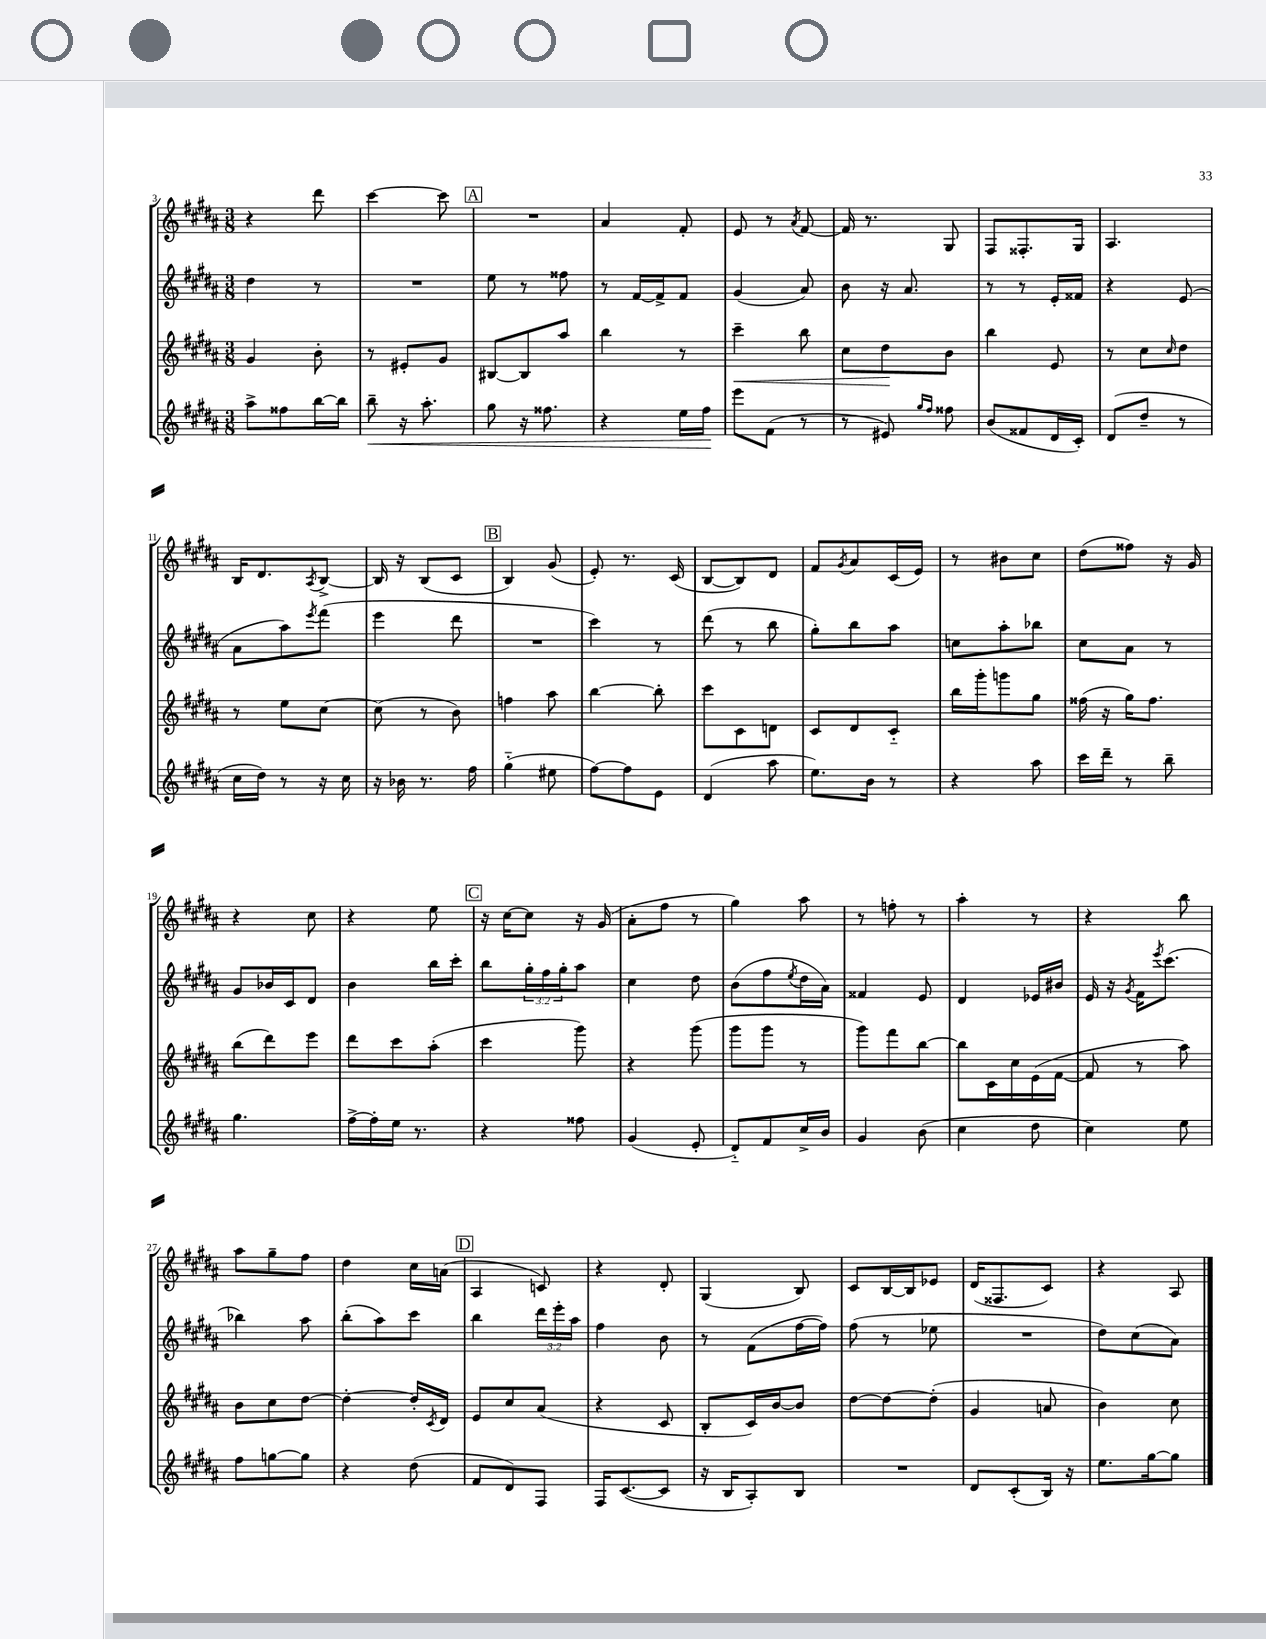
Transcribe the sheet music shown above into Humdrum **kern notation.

**kern	**kern	**kern	**kern
*staff4	*staff3	*staff2	*staff1
*clefG2	*clefG2	*clefG2	*clefG2
*k[f#c#g#d#a#]	*k[f#c#g#d#a#]	*k[f#c#g#d#a#]	*k[f#c#g#d#a#]
*M3/8	*M3/8	*M3/8	*M3/8
8aa#^	4g#	4dd#	4r
8ff##	.	.	.
[16bb	8b'	8r	8ddd#
16bb]	.	.	.
=	=	=	=
8bb~	8r	4.r	[4ccc#
16r	8e#'	.	.
8.aa#'	.	.	.
.	8g#	.	8ccc#]
=	=	=	=
8gg#	[8B#	8ee	4.r
16r	8B#]	8r	.
8.ff##	.	.	.
.	8aa#	8ff##	.
=	=	=	=
4r	4bb	8r	4a#
.	.	[16f#	.
.	.	16f#^]	.
16ee	8r	8f#	8f#'
16ff#	.	.	.
=	=	=	=
8eee	4ccc#~	(4g#	8e
(8f#	.	.	8r
.	.	.	8qa#
8r	8bb	8a#)	[8f#
=	=	=	=
8r	8cc#	8b	16f#]
.	.	.	8.r
8e#)	8dd#	16r	.
.	.	8.a#	.
16qqgg#	.	.	.
16qqff#	.	.	.
8ff##	8b	.	8G#
=	=	=	=
(8b	4bb	8r	8F#
8f##	.	8r	8.F##'
16d#	8e	16e'	.
16c#')	.	16f##	16G#
=	=	=	=
(8d#	8r	4r	4.A#
8dd#~	8cc#	.	.
.	16qqcc#	.	.
8r	8dd#	(8e	.
=	=	=	=
16cc#	8r	8a#	16B
16dd#)	.	.	8.d#
8r	8ee	8aa#)	.
.	.	8qeee	8qA#
16r	[8cc#	(8fff#	[8B^
16cc#	.	.	.
=	=	=	=
16r	(8cc#]	4eee	16B]
16b-	.	.	16r
8.r	8r	.	(8B
.	8b)	8ddd#	8c#
16ff#	.	.	.
=	=	=	=
(4gg#'~	4ff	4.r	4B)
8ee#	8aa#	.	(8g#
=	=	=	=
[8ff#)	[4bb	4ccc#)	8e')
8ff#]	.	.	8.r
8e	8bb']	8r	.
.	.	.	(16c#
=	=	=	=
(4d#	8ccc#	(8ddd#	[8B
.	8c#	8r	8B])
8aa#	8d	8bb	8d#
=	=	=	=
8.ee)	8c#	8gg#')	8f#
.	.	.	8qg#
.	8d#	8bb	8a#
16b	.	.	.
8r	8c#'~	8aa#	(16c#
.	.	.	16e)
=	=	=	=
4r	16bb	8cc	8r
.	16ggg#'	.	.
.	8ggg	8aa#'	8b#
8aa#	8gg#	8bb-	8cc#
=	=	=	=
16ccc#	(16ff##	8cc#	(8dd#
16ddd#~	16r	.	.
8r	16gg#)	8a#	8ff##)
.	8.ff##	.	.
8bb~	.	8r	16r
.	.	.	16g#
=	=	=	=
4.gg#	(8bb	8g#	4r
.	8ddd#)	16b-	.
.	.	16c#	.
.	8eee	8d#	8cc#
=	=	=	=
[16ff#^	8ddd#	4b	4r
16ff#']	.	.	.
16ee	8ccc#	.	.
8.r	.	.	.
.	(8aa#'	16bb	8ee
.	.	16ccc#'	.
=	=	=	=
4r	4ccc#	8bb	16r
.	.	.	[16cc#
.	.	24gg#'	8cc#]
.	.	24ff#	.
.	.	24gg#'	.
8ff##	8ggg#)	8aa#	16r
.	.	.	(16g#
=	=	=	=
(4g#	4r	4cc#	8a#'
.	.	.	8ff#
8e'	(8ggg#	8dd#	8r
=	=	=	=
8d#'~)	8ggg#	(8b	4gg#)
8f#	8ggg#	8ff#	.
.	.	8qee	.
16cc#^	8r	16dd#	8aa#
16b	.	16a#)	.
=	=	=	=
4g#	8ggg#)	4f##	8r
.	8fff#	.	8ff'
(8b	[8bb	8e	8r
=	=	=	=
4cc#	8bb]	4d#	4aa#'
.	16c#	.	.
.	16cc#	.	.
8dd#	(16e	16e-	8r
.	[16f#	16b#	.
=	=	=	=
4cc#)	8f#]	16e	4r
.	.	16r	.
.	.	8qg#	.
.	8r	16f#	.
.	.	8qeee	.
.	.	(8.ccc#	.
8ee	8aa#)	.	8bb
=	=	=	=
8ff#	8b	4bb-)	8aa#
[8gg	8cc#	.	8gg#~
8gg]	[8dd#	8aa#	8ff#
=	=	=	=
4r	4dd#'_	(8bb'	4dd#
.	.	8aa#)	.
(8dd#	16dd#']	8ccc#	16cc#
.	8qc#	.	.
.	16d#	.	(16a
=	=	=	=
8f#	8e	4bb	4A#
8d#)	8cc#	.	.
8F#	(8a#	24ddd#	8c)
.	.	24eee'	.
.	.	24aa#	.
=	=	=	=
16F#	4r	4ff#	4r
([8.c#	.	.	.
8c#]	8c#	8b	8d#'
=	=	=	=
16r	8B'	8r	(4G#
16B	.	.	.
8A#')	16c#)	(8f#	.
.	[16b	.	.
8B	8b]	[16ff#	8B)
.	.	16ff#])	.
=	=	=	=
4.r	[8dd#	(8ff#	8c#
.	8dd#_	8r	[16B
.	.	.	16B]
.	(8dd#']	8ee-	8e-
=	=	=	=
8d#	4g#	4.r	(16d#
.	.	.	8.F##
(8c#'	.	.	.
16B)	8a	.	8c#)
16r	.	.	.
=	=	=	=
8.ee	4b)	8dd#)	4r
.	.	(8cc#	.
[16gg#	.	.	.
8gg#]	8cc#	8a#)	8A#
==	==	==	==
*-	*-	*-	*-
